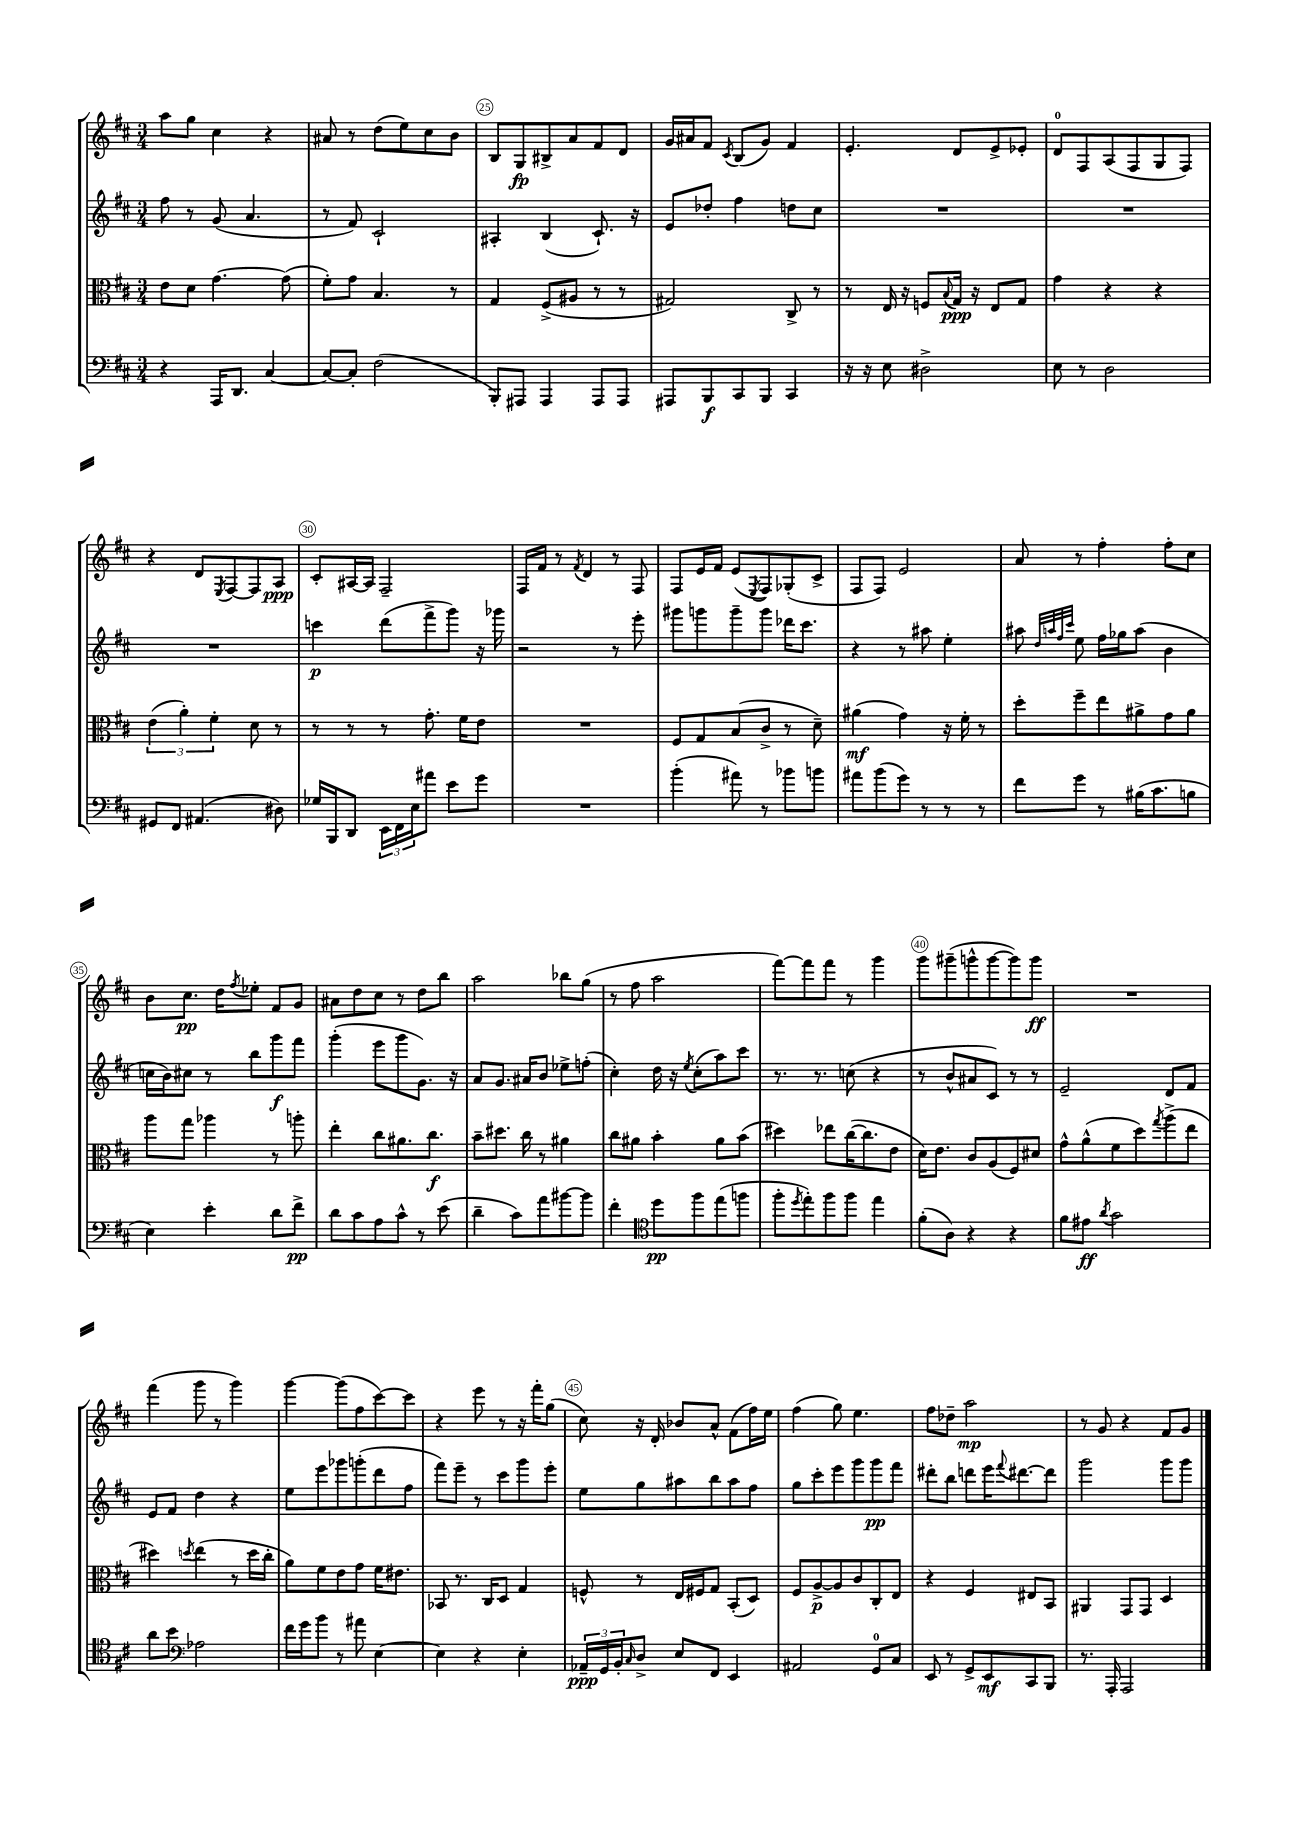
<<
\new StaffGroup <<
\new Staff = "s0" {
    \clef treble \key d \major \numericTimeSignature \time 3/4
    a''8 g''8 cis''4 r4 |
    ais'8 r8 d''8( e''8) cis''8 b'8 |
    b8 g8\fp bis8-> a'8 fis'8 d'8 |
    g'16 ais'16 fis'8 \acciaccatura { cis'8 } b8( g'8) fis'4 |
    e'4.-. d'8 e'8-> ees'8-. |
    d'8-0 fis8 a8( fis8 g8 fis8) |
    r4 d'8 \acciaccatura { e8 } fis8~ fis8 a8\ppp |
    cis'8-. ais16~ ais16 fis2-- |
    fis16 fis'16 r8 \acciaccatura { fis'8 } d'4 r8 fis8 |
    fis8 e'16 fis'16 e'8( \acciaccatura { e8 } fis8) ges8-.( cis'8-> |
    fis8 fis8) e'2 |
    a'8 r8 fis''4-. fis''8-. cis''8 |
    b'8 cis''8.\pp d''16 \acciaccatura { fis''8 } ees''8-. fis'8 g'8 |
    ais'8 d''8 cis''8 r8 d''8 b''8 |
    a''2 bes''8 g''8( |
    r8 fis''8 a''2 |
    fis'''8~) fis'''8 fis'''8 r8 g'''4 |
    g'''8 gis'''8--( g'''8-^ g'''8~ g'''8) g'''8\ff |
    R2. |
    fis'''4( g'''8 r8 g'''4) |
    g'''4~ g'''8( fis''8 cis'''8~) cis'''8 |
    r4 e'''8 r8 r16 fis'''16-. g''8( |
    cis''8) r16 d'16-. bes'8 a'8-^ fis'8( fis''16) e''16 |
    fis''4( g''8) e''4. |
    fis''8 des''8-- a''2\mp |
    r8 g'8 r4 fis'8 g'8 \bar "|." |
}
\new Staff = "s1" {
    \clef treble \key d \major \numericTimeSignature \time 3/4
    fis''8 r8 g'8( a'4. |
    r8 fis'8) cis'2-! |
    ais4-. b4( cis'8.-!) r16 |
    e'8 des''8-. fis''4 d''8 cis''8 |
    R2. |
    R2. |
    R2. |
    c'''4\p d'''8( fis'''8-> g'''8) r16 ges'''16 |
    r2 r8 e'''8-. |
    gis'''8 g'''8 g'''8-- g'''8 des'''16 cis'''8. |
    r4 r8 ais''8 e''4-. |
    ais''8 \grace { d''32 a''32 fis''32 cis'''32 } e''8 fis''16 ges''16 a''8( b'4 |
    c''16 b'16) cis''8 r8 b''8 g'''8\f fis'''8 |
    g'''4-.( e'''8 g'''8 g'8.) r16 |
    a'8 g'8. ais'16 b'8 ees''8-> f''8-.( |
    cis''4-.) d''16 r16 \acciaccatura { e''8 } cis''8-.( a''8) cis'''8 |
    r8. r8. c''8( r4 |
    r8 b'8-^ ais'8 cis'8) r8 r8 |
    e'2-- d'8 fis'8 |
    e'8 fis'8 d''4 r4 |
    e''8 e'''8 ges'''8 g'''8-.( d'''8 fis''8 |
    fis'''8) e'''8-- r8 cis'''8 g'''8 e'''8-. |
    e''8 g''8 ais''8 b''8 ais''8 fis''8 |
    g''8 cis'''8-. e'''8 g'''8 g'''8\pp fis'''8 |
    dis'''8-. b''8 d'''8 e'''16 \appoggiatura { fis'''8 } dis'''8.~ dis'''8 |
    g'''2 g'''8 g'''8 \bar "|." |
}
\new Staff = "s2" {
    \clef alto \key d \major \numericTimeSignature \time 3/4
    e'8 d'8 g'4.~ g'8( |
    fis'8-.) g'8 b4. r8 |
    g4 fis8->( ais8 r8 r8 |
    gis2) cis8-> r8 |
    r8 e16 r16 f8 \appoggiatura { b8 } g16\ppp r16 e8 g8 |
    g'4 r4 r4 |
    \tuplet 3/2 { e'4( a'4-.) fis'4-. } d'8 r8 |
    r8 r8 r8 g'8.-. fis'16 e'8 |
    R2. |
    fis8 g8 b8( cis'8-> r8 d'8--) |
    ais'4\mf( g'4) r16 fis'16-. r8 |
    d''8-. fis''8-- e''8 ais'8-> g'8 ais'8 |
    a''8 g''8 aes''4 r8 a''8-. |
    e''4-. cis''8 ais'8. cis''8.\f |
    b'8-- dis''8. cis''16 r8 ais'4 |
    cis''8 ais'8 b'4-. ais'8 b'8( |
    dis''4) ees''8 cis''16~( cis''8. e'8 |
    d'16) e'8. cis'8 a8( fis8) dis'8 |
    g'8-^ a'8-^( fis'8 d''8) \acciaccatura { g''8 } a''8->( e''8 |
    dis''4) \acciaccatura { d''8 } e''4( r8 d''16 cis''16-. |
    a'8) fis'8 e'8 g'8 fis'16 eis'8. |
    bes,8 r8. cis16 d8 g4 |
    f8-^ r8 e16 fis16 g8 b,8-.( d8) |
    fis8 a8~->\p a8 cis'8 cis8-. e8 |
    r4 fis4 eis8 b,8 |
    ais,4 g,8 g,8 d4 \bar "|." |
}
\new Staff = "s3" {
    \clef bass \key d \major \numericTimeSignature \time 3/4
    r4 a,,16 d,8. cis4~ |
    cis8~ cis8-. fis2( |
    b,,8-.) ais,,8 ais,,4 ais,,8 ais,,8 |
    ais,,8 b,,8\f cis,8 b,,8 cis,4 |
    r16 r16 e8 dis2-> |
    e8 r8 d2 |
    gis,8 fis,8 ais,4.( dis8) |
    ges16 b,,16 d,8 \tuplet 3/2 { e,16 fis,16 e16 } ais'8 e'8 g'8 |
    R2. |
    b'4-.( ais'8) r8 bes'8 b'8 |
    ais'8 b'8( g'8) r8 r8 r8 |
    fis'8 g'8 r8 bis16( cis'8. b8 |
    e4) e'4-. d'8 fis'8->\pp |
    d'8 cis'8 a8 cis'8-^ r8 e'8( |
    d'4-- cis'8) a'8 bis'8~ bis'8 |
    fis'4-. \clef tenor d''8\pp fis''8 e''8( f''8 |
    fis''8-. \acciaccatura { d''8 } e''8-.) fis''8 fis''8 e''4 |
    fis'8-.( a8) r4 r4 |
    fis'8 eis'8\ff \acciaccatura { a'8 } g'2 |
    a'8 b'8 \clef bass aes2 |
    fis'16 g'16 b'8 r8 ais'8 e4~ |
    e4 r4 e4-. |
    \tuplet 3/2 { aes,16--\ppp g,16 b,16-. } \grace { cis16 } d8-> e8 fis,8 e,4 |
    ais,2 g,8-0 cis8 |
    e,8 r8 g,8-> e,8\mf cis,8 b,,8 |
    r8. a,,16-. a,,2 \bar "|." |
}
>>
>>
\layout { \context { \Score currentBarNumber = #23 \override BarNumber.break-visibility = ##(#f #t #t) barNumberVisibility = #(every-nth-bar-number-visible 5) \override BarNumber.stencil = #(make-stencil-circler 0.1 0.3 ly:text-interface::print) } }
